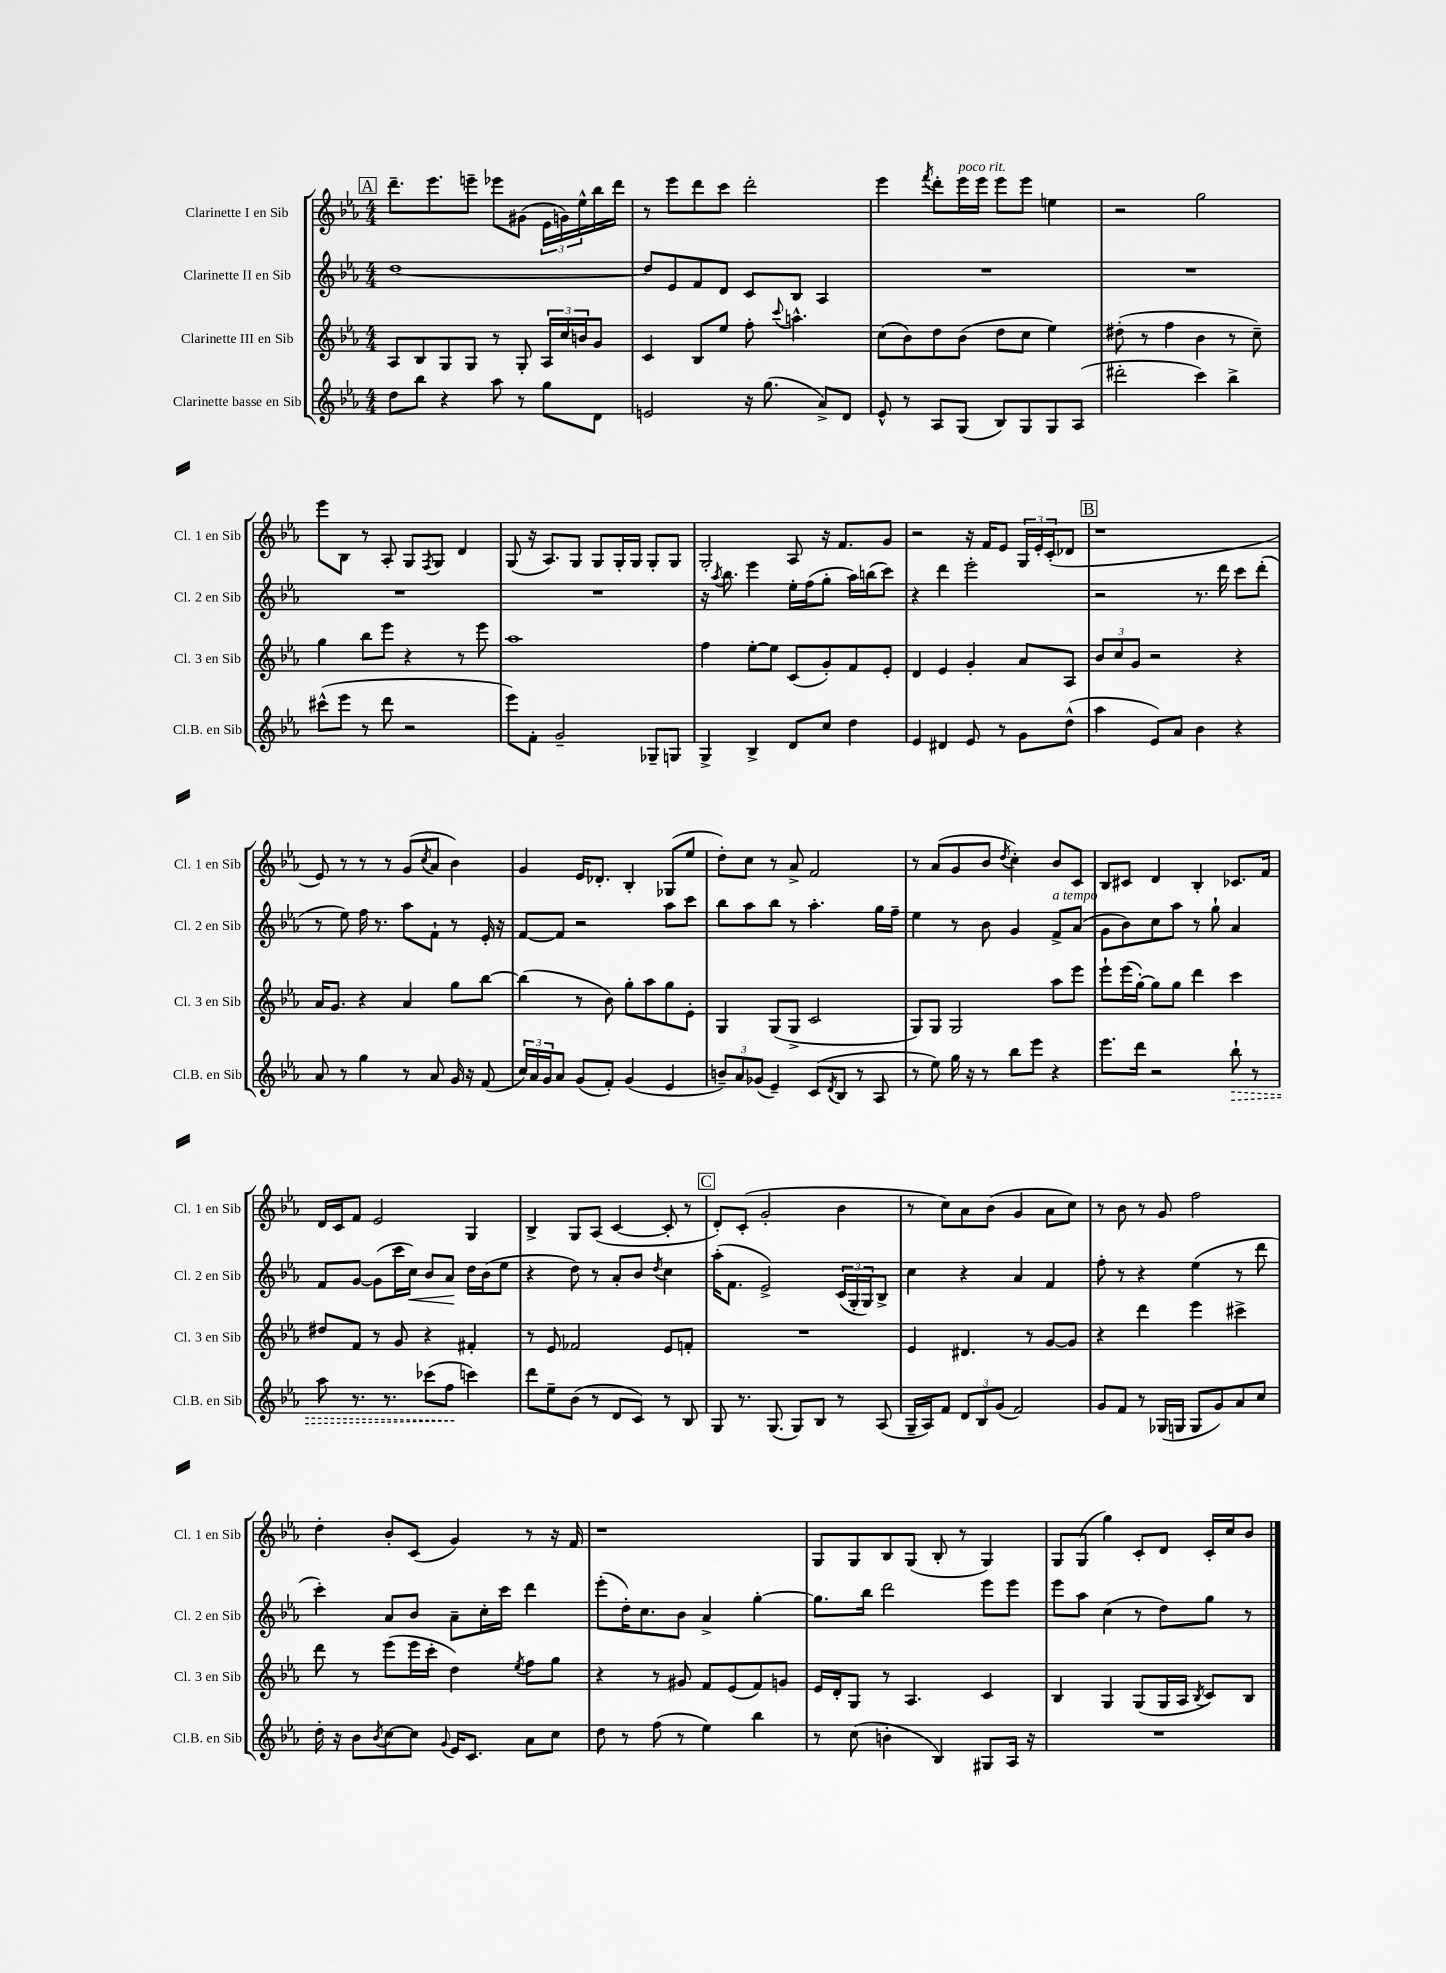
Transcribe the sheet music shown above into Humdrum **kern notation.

**kern	**kern	**kern	**kern
*staff4	*staff3	*staff2	*staff1
*clefG2	*clefG2	*clefG2	*clefG2
*k[b-e-a-]	*k[b-e-a-]	*k[b-e-a-]	*k[b-e-a-]
*M4/4	*M4/4	*M4/4	*M4/4
8dd	8A-	[1dd	8.ddd~
8bb-	8B-	.	.
.	.	.	8.eee-
4r	8G	.	.
.	8G	.	8eee~
8aa-	8r	.	8eee-
8r	8G'	.	(8g#
8gg	24A-	.	24e-
.	24cc	.	24g)
.	24b	.	24ee-^^
8d	8g	.	16bb-
.	.	.	16ddd
=	=	=	=
2e	4c	8dd]	8r
.	.	8e-	8eee-
.	8B-	8f	8ddd
.	8ee-	8d	8ccc
16r	8ff'	8c	2ddd'
(8.gg	.	.	.
.	8qqccc	.	.
.	4.aa^^	8B-	.
8a-^)	.	4A-	.
8d	.	.	.
=	=	=	=
8e-^^	(8cc	1r	4eee-
8r	8b-)	.	.
.	.	.	8qfff
8A-	8dd	.	8ddd'
(8G	(8b-	.	16eee-
.	.	.	16eee-
8B-)	8dd	.	8eee-
8G	8cc	.	8eee-
8G	4ee-)	.	4ee
(8A-	.	.	.
=	=	=	=
2ddd#'	(8dd#'	1r	2r
.	8r	.	.
.	4ff	.	.
4ccc)	4b-	.	2gg
4bb-^	8r	.	.
.	8cc~)	.	.
=	=	=	=
(8ccc#^^	4gg	1r	8eee-
8eee-	.	.	8B-
8r	8bb-	.	8r
8ddd	8eee-	.	8A-'
2r	4r	.	8G
.	.	.	8qF
.	.	.	8G
.	8r	.	4d
.	8eee-	.	.
=	=	=	=
8eee-)	1aa-	1r	(8G
8f'	.	.	16r
.	.	.	8.A-)
2g~	.	.	.
.	.	.	8G
.	.	.	8G
.	.	.	16G'
.	.	.	16G
8G-~	.	.	8G'
8G	.	.	8G
=	=	=	=
4G^	4ff	16r	2G'
.	.	8qaa-	.
.	.	8.bb-	.
4B-^	[8ee-'	4eee-	.
.	8ee-]	.	.
8d	(8c	16ee-'	8A-
.	.	(16ff	.
8cc	8g')	8gg'	16r
.	.	.	8.f
4dd	8f	16aa-)	.
.	.	(16bb	.
.	8e-'	8ccc)	8g
=	=	=	=
4e-	4d	4r	2r
4d#	4e-	4ddd	.
8e-	4g'	2eee-'	16r
.	.	.	16f
8r	.	.	8e-
8g	8a-	.	24G
.	.	.	24e-'
.	.	.	(24c'
(8dd^^	8A-	.	8d-
=	=	=	=
4aa-	12b-	2r	1r
.	12cc	.	.
.	12g	.	.
8e-)	2r	.	.
8a-	.	.	.
4b-	.	8.r	.
.	.	16ddd	.
4r	4r	8ccc	.
.	.	(8ddd'	.
=	=	=	=
8a-	16a-	8r	8e-)
.	8.g	.	.
8r	.	8ee-)	8r
4gg	4r	16ff	8r
.	.	8.r	.
.	.	.	8r
8r	4a-	8aa-	(8g
.	.	.	8qcc
8a-	.	8f`	8a-
16g	8gg	8r	4b-)
16r	.	.	.
(8f	[8bb-	16e-'	.
.	.	16r	.
=	=	=	=
24cc)	(4bb-]	[8f	4g
24a-	.	.	.
24g	.	.	.
8a-	.	8f]	.
(8g	8r	2r	16e-
.	.	.	8.d-'
8f')	8b-)	.	.
(4g	8gg'	.	4B-'
.	8aa-	.	.
4e-	8gg	8aa-	(8G-
.	8e-'	8ccc	8ee-
=	=	=	=
12b~)	4G	8bb-	8dd')
12a-	.	.	.
.	.	8aa-	8cc
(12g-	.	.	.
4e-~)	(8G	8bb-	8r
.	8G^	8r	8a-^
(8c	2c	4.aa-'	2f
8qd	.	.	.
8B-	.	.	.
8r	.	.	.
8A-	.	16gg	.
.	.	16ff~	.
=	=	=	=
8r	8G)	4ee-	8r
8ee-)	8G	.	(8a-
16gg	2G	8r	8g
16r	.	.	.
8r	.	8b-	8b-
.	.	.	8qdd
8bb-	.	4g	4cc')
8eee-	.	.	.
4r	8aa-	8f^	8b-
.	8eee-	(8a-	8c
=	=	=	=
8.eee-	8eee-`	8g	8B-
.	(16eee-	8b-)	8c#
16ddd	[16gg')	.	.
2r	8gg]	8cc	4d
.	8gg	8aa-	.
.	4ddd	8r	4B-'
.	.	8gg`	.
8bb-`	4ccc	4a-	8.c-
8r	.	.	.
.	.	.	16f
=	=	=	=
8aa-	8dd#	8f	16d
.	.	.	16c
8.r	8f	[8g	8f
.	8r	(8g]	2e-
8.r	.	.	.
.	8g	16ccc	.
.	.	16cc)	.
(8ccc-	4r	8b-	.
8ff	.	8a-	.
4ccc)	4f#'	16dd	4G
.	.	(16b-	.
.	.	8ee-	.
=	=	=	=
8ddd	8r	4r	4B-^
8ee-~	8e-	.	.
(8b-	2f-	8dd)	8G
8r	.	8r	(8A-
8d	.	8a-'	[4c
8c)	.	8b-	.
.	.	8qdd	.
8r	8e-	4cc	8c']
8B-	8f'	.	8r
=	=	=	=
8G	1r	(16aa-'	8d')
.	.	8.f	.
8.r	.	.	(8c'
.	.	2e-^)	2g'
(8.G	.	.	.
8G)	.	.	.
8B-	.	.	.
8r	.	(24c	4b-
.	.	24G'	.
.	.	24G)	.
(8A-	.	8B-^	.
=	=	=	=
16G~	4e-	4cc	8r
16A-)	.	.	.
8f	.	.	8cc)
12d	4.d#	4r	8a-
12B-	.	.	.
.	.	.	(8b-
(12g	.	.	.
2f)	.	4a-	4g
.	8r	.	.
.	[8g	4f	8a-
.	8g]	.	8cc)
=	=	=	=
8g	4r	8ff'	8r
8f	.	8r	8b-
8r	4ddd	4r	8r
(16G-	.	.	8g
16G	.	.	.
8G	4eee-	(4ee-	2ff
8g)	.	.	.
8a-	4ccc#^	8r	.
8cc	.	8ddd	.
=	=	=	=
16dd'	8ddd	4ccc')	4dd'
16r	.	.	.
8b-	8r	.	.
8qb-	.	.	.
[8cc	(8eee-	8a-	8b-'
8cc]	16eee-	8b-	(8c
.	16ccc'	.	.
8qqg	.	.	.
16e-	4dd)	8a-~	4g)
8.c	.	.	.
.	.	16cc'	.
.	.	16ccc	.
.	8qee-	.	.
8a-	8ff	4ddd	8r
8cc	8gg	.	16r
.	.	.	16f
=	=	=	=
8dd	4r	(8eee-'	1r
8r	.	16dd')	.
.	.	8.cc	.
(8ff	8r	.	.
8r	8g#	8b-	.
4ee-)	8f	4a-^	.
.	(8e-	.	.
4bb-	8f)	[4gg'	.
.	8g	.	.
=	=	=	=
8r	16e-	8.gg]	8G
.	16d'	.	.
(8cc	8G	.	8G
.	.	16bb-	.
4b'	8r	2ddd	8B-
.	4.A-	.	(8G
4B-)	.	.	8B-'
.	.	.	8r
8G#	4c	8eee-	4G)
16A-	.	8eee-	.
16r	.	.	.
=	=	=	=
1r	4B-	8eee-	8G
.	.	8aa-	(8G
.	4G	(4cc	4gg)
.	(8G	8r	8c'
.	16G	8dd)	8d
.	16A-	.	.
.	8qB-	.	.
.	8c)	8gg	16c'
.	.	.	16cc
.	8B-	8r	8b-
==	==	==	==
*-	*-	*-	*-
